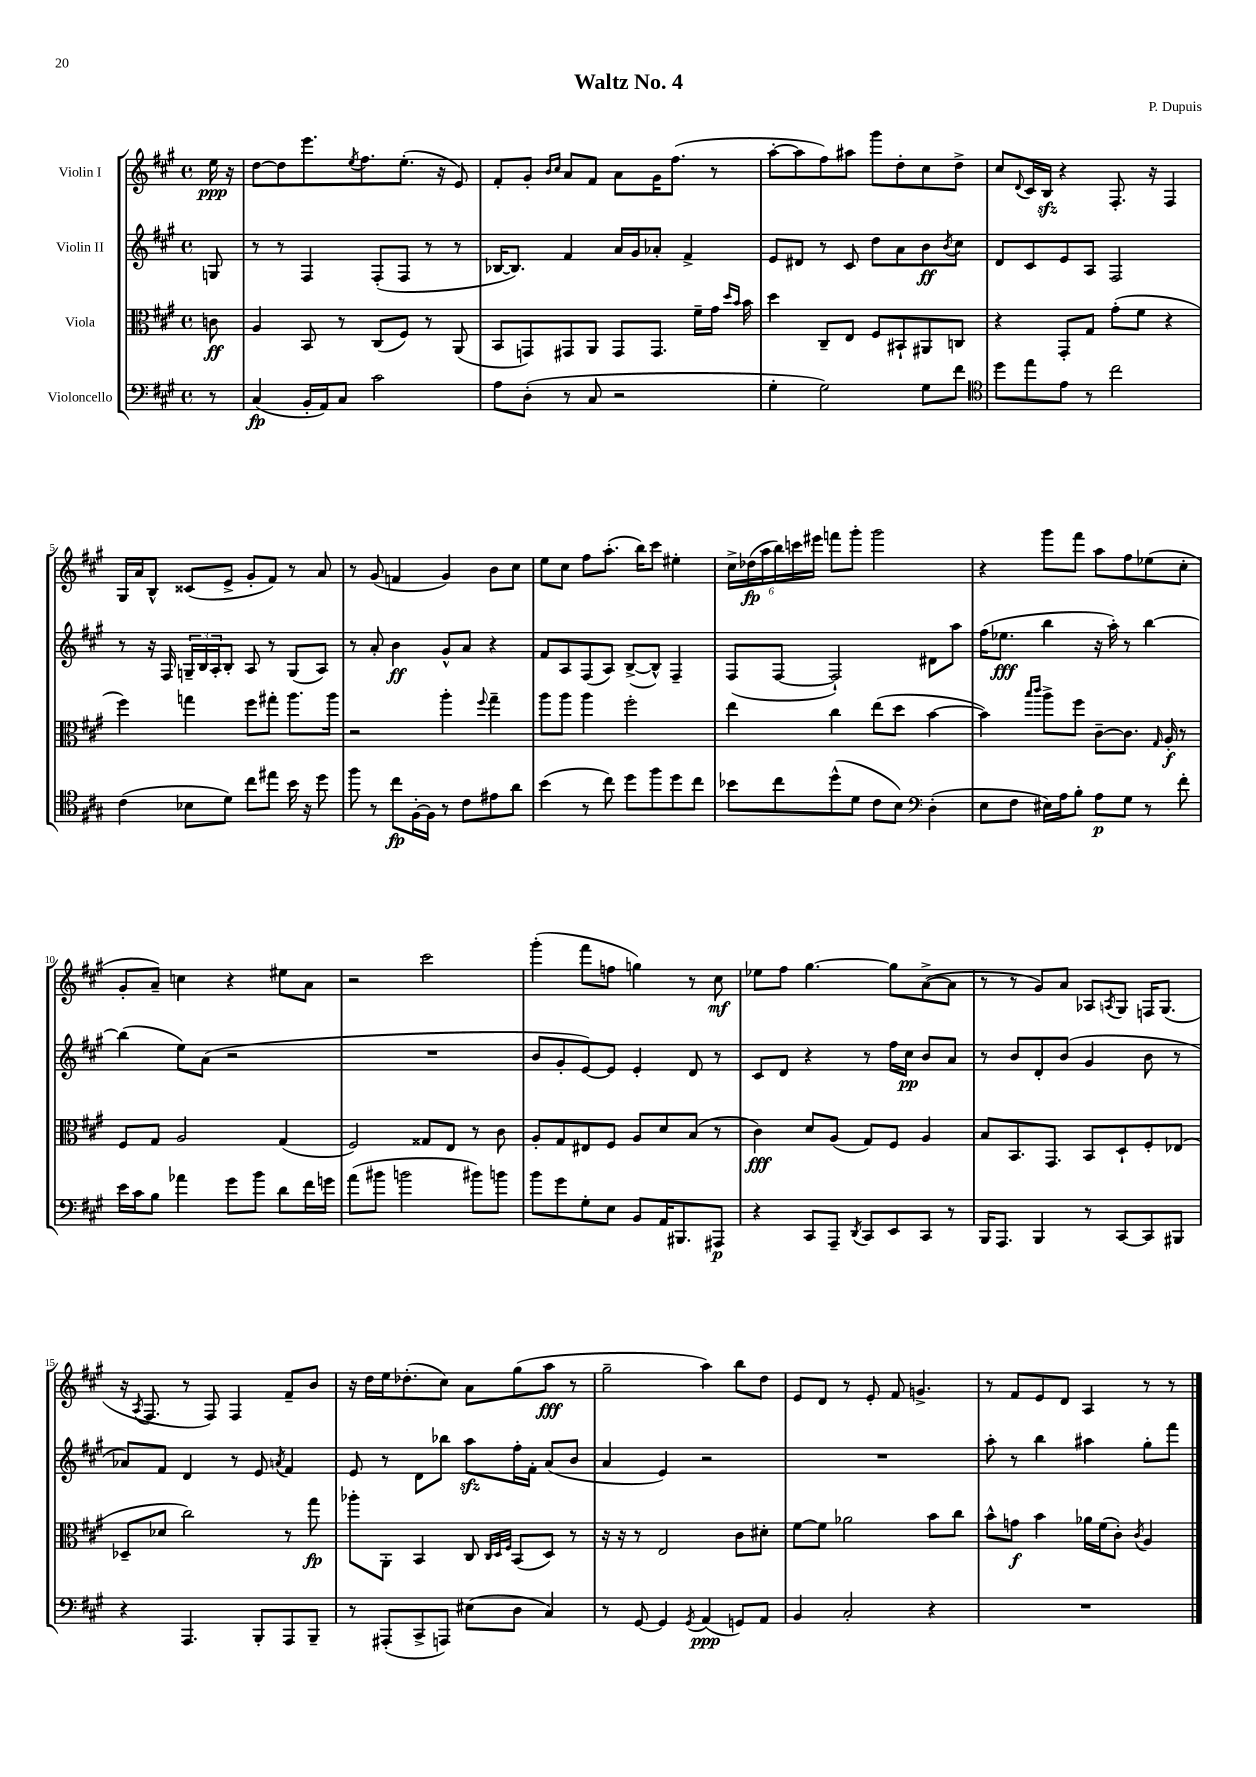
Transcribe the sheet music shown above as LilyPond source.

\header { title = "Waltz No. 4" composer = "P. Dupuis" }
<<
\new StaffGroup <<
\new Staff = "s0" \with { instrumentName = "Violin I" } {
    \clef treble \key a \major \defaultTimeSignature \time 4/4 \partial 8
    e''16\ppp r16 |
    d''8~ d''8 e'''8. \acciaccatura { e''8 } fis''8. e''8.-.( r16 e'8) |
    fis'8-. gis'8-. \grace { b'16 cis''16 } a'8 fis'8 a'8 gis'16 fis''8.( r8 |
    a''8~-. a''8 fis''8) ais''8 gis'''8 d''8-. cis''8 d''8-> |
    cis''8 \appoggiatura { d'8 } cis'16 b16\sfz r4 fis8.-. r16 fis4 |
    gis16 a'16 b8-^ cisis'8( e'8-> gis'8-. fis'8) r8 a'8 |
    r8 gis'8( f'4 gis'4) b'8 cis''8 |
    e''8 cis''8 fis''8 a''8.-.( b''16) cis'''8 eis''4-. |
    \tuplet 6/4 { cis''16-> des''16\fp( a''16 b''16) c'''16 eis'''16 } f'''8 gis'''8-. gis'''2 |
    r4 gis'''8 fis'''8 a''8 fis''8 ees''8( cis''8-. |
    gis'8-. a'8--) c''4 r4 eis''8 a'8 |
    r2 cis'''2 |
    gis'''4-.( fis'''8 f''8 g''4) r8 cis''8\mf |
    ees''8 fis''8 gis''4.~ gis''8 a'8~->( a'8 |
    r8 r8 gis'8) a'8 aes8 \acciaccatura { a8 } gis8 f16 gis8.( |
    r16 \acciaccatura { a8 } fis8. r8 fis8) fis4 fis'8-- b'8 |
    r16 d''16 e''16 des''8.-.( cis''8) a'8 gis''8( a''8\fff r8 |
    gis''2-- a''4) b''8 d''8 |
    e'8 d'8 r8 e'8-. fis'8 g'4.-> |
    r8 fis'8 e'8 d'8 a4 r8 r8 \bar "|." |
}
\new Staff = "s1" \with { instrumentName = "Violin II" } {
    \clef treble \key a \major \defaultTimeSignature \time 4/4 \partial 8
    g8 |
    r8 r8 fis4 fis8-.( fis8 r8 r8 |
    bes16~ bes8.) fis'4 a'16 gis'16 aes'8-. fis'4-> |
    e'8 dis'8 r8 cis'8 d''8 a'8 b'8\ff \acciaccatura { b'8 } cis''8 |
    d'8 cis'8 e'8 a8 fis2 |
    r8 r16 fis16 \tuplet 3/2 { g16-- b16 a16-. } b8-. a8 r8 g8( a8) |
    r8 a'8-. b'4\ff gis'8-^ a'8 r4 |
    fis'8 a8 fis8( a8) b8~->( b8-^) fis4-- |
    fis8( fis8~ fis2-!) dis'8 a''8 |
    fis''16( ees''8.\fff b''4 r16 a''16-.) r8 b''4~ |
    b''4( e''8) a'8( r2 |
    R1 |
    b'8 gis'8-. e'8~) e'8 e'4-. d'8 r8 |
    cis'8 d'8 r4 r8 fis''16 cis''16\pp b'8 a'8 |
    r8 b'8 d'8-. b'8( gis'4 b'8 r8 |
    aes'8) fis'8 d'4 r8 e'8 \acciaccatura { a'8 } fis'4 |
    e'8 r8 d'8 bes''8 a''8\sfz fis''16-. fis'16-. a'8( b'8 |
    a'4 e'4) r2 |
    R1 |
    a''8-. r8 b''4 ais''4 gis''8-. fis'''8 \bar "|." |
}
\new Staff = "s2" \with { instrumentName = "Viola" } {
    \clef alto \key a \major \defaultTimeSignature \time 4/4 \partial 8
    c'8\ff |
    a4 b,8 r8 cis8( fis8) r8 a,8( |
    b,8 g,8) gis,8 a,8 gis,8 gis,8. fis'16-- gis'16 \grace { d''16 b'16 } b'16 |
    d''4 cis8-- e8 fis8 bis,8-! ais,8 c8 |
    r4 gis,8-. gis8 gis'8-.( fis'8 r4 |
    fis''4) g''4 fis''8 gis''8-. a''8. a''16 |
    r2 a''4-. \appoggiatura { fis''8 } gis''4-- |
    a''8 a''8 a''4 fis''2-. |
    e''4 cis''4 e''8( d''8 b'4~ |
    b'4) \grace { b''16 cis'''16 } a''8-> fis''8 cis'8~-- cis'8. \grace { gis16 } a16-.\f r8 |
    fis8 gis8 a2 gis4( |
    fis2) gisis8 e8 r8 cis'8 |
    a8-. gis8 eis8 fis8 a8 d'8 b8( r8 |
    cis'4\fff) d'8 a8( gis8) fis8 a4 |
    b8 b,8. gis,8. b,8 d8-! fis8-. ees8( |
    des8-- des'8 cis''2) r8 gis''8\fp |
    aes''8-. a,8-. b,4 cis8 \grace { cis32 d32 fis32 } b,8( d8) r8 |
    r16 r16 r8 e2 cis'8 dis'8-. |
    fis'8~ fis'8 aes'2 b'8 cis''8 |
    b'8-^ g'8\f b'4 aes'16 fis'16( cis'8-.) \acciaccatura { cis'8 } a4 \bar "|." |
}
\new Staff = "s3" \with { instrumentName = "Violoncello" } {
    \clef bass \key a \major \defaultTimeSignature \time 4/4 \partial 8
    r8 |
    cis4\fp( b,16-. a,16) cis8 cis'2 |
    a8 d8-.( r8 cis8 r2 |
    gis4-. gis2) gis8 fis'8 |
    \clef tenor d''8 e''8 e'8 r8 cis''2 |
    cis'4( bes8 d'8) cis''8 eis''8 b'16 r16 d''8 |
    fis''8 r8 cis''8\fp fis16~-. fis16 r8 cis'8 eis'8 a'8 |
    b'4( r8 cis''8) d''8 fis''8 d''8 cis''8 |
    bes'8 cis''8 d''8-^( d'8 cis'8 b8) \clef bass d4-.( |
    e8 fis8 eis16) a16 b8-. a8\p gis8 r8 fis'8-. |
    e'16 cis'16 b8 aes'4 gis'8 b'8 d'8 fis'16 g'16 |
    a'8( bis'8 b'2 bis'8) b'8 |
    b'8 gis'8 gis8-. e8 b,8 a,16 bis,,8. ais,,8\p |
    r4 cis,8 a,,8-- \acciaccatura { d,8 } cis,8 e,8 cis,8 r8 |
    b,,16 a,,8. b,,4 r8 cis,8~ cis,8 bis,,8 |
    r4 a,,4. b,,8-. a,,8 b,,8-- |
    r8 ais,,8-.( cis,8-> a,,8) eis8( d8 cis4) |
    r8 gis,8~ gis,4 \acciaccatura { gis,8 } a,4\ppp( g,8) a,8 |
    b,4 cis2-. r4 |
    R1 \bar "|." |
}
>>
>>
